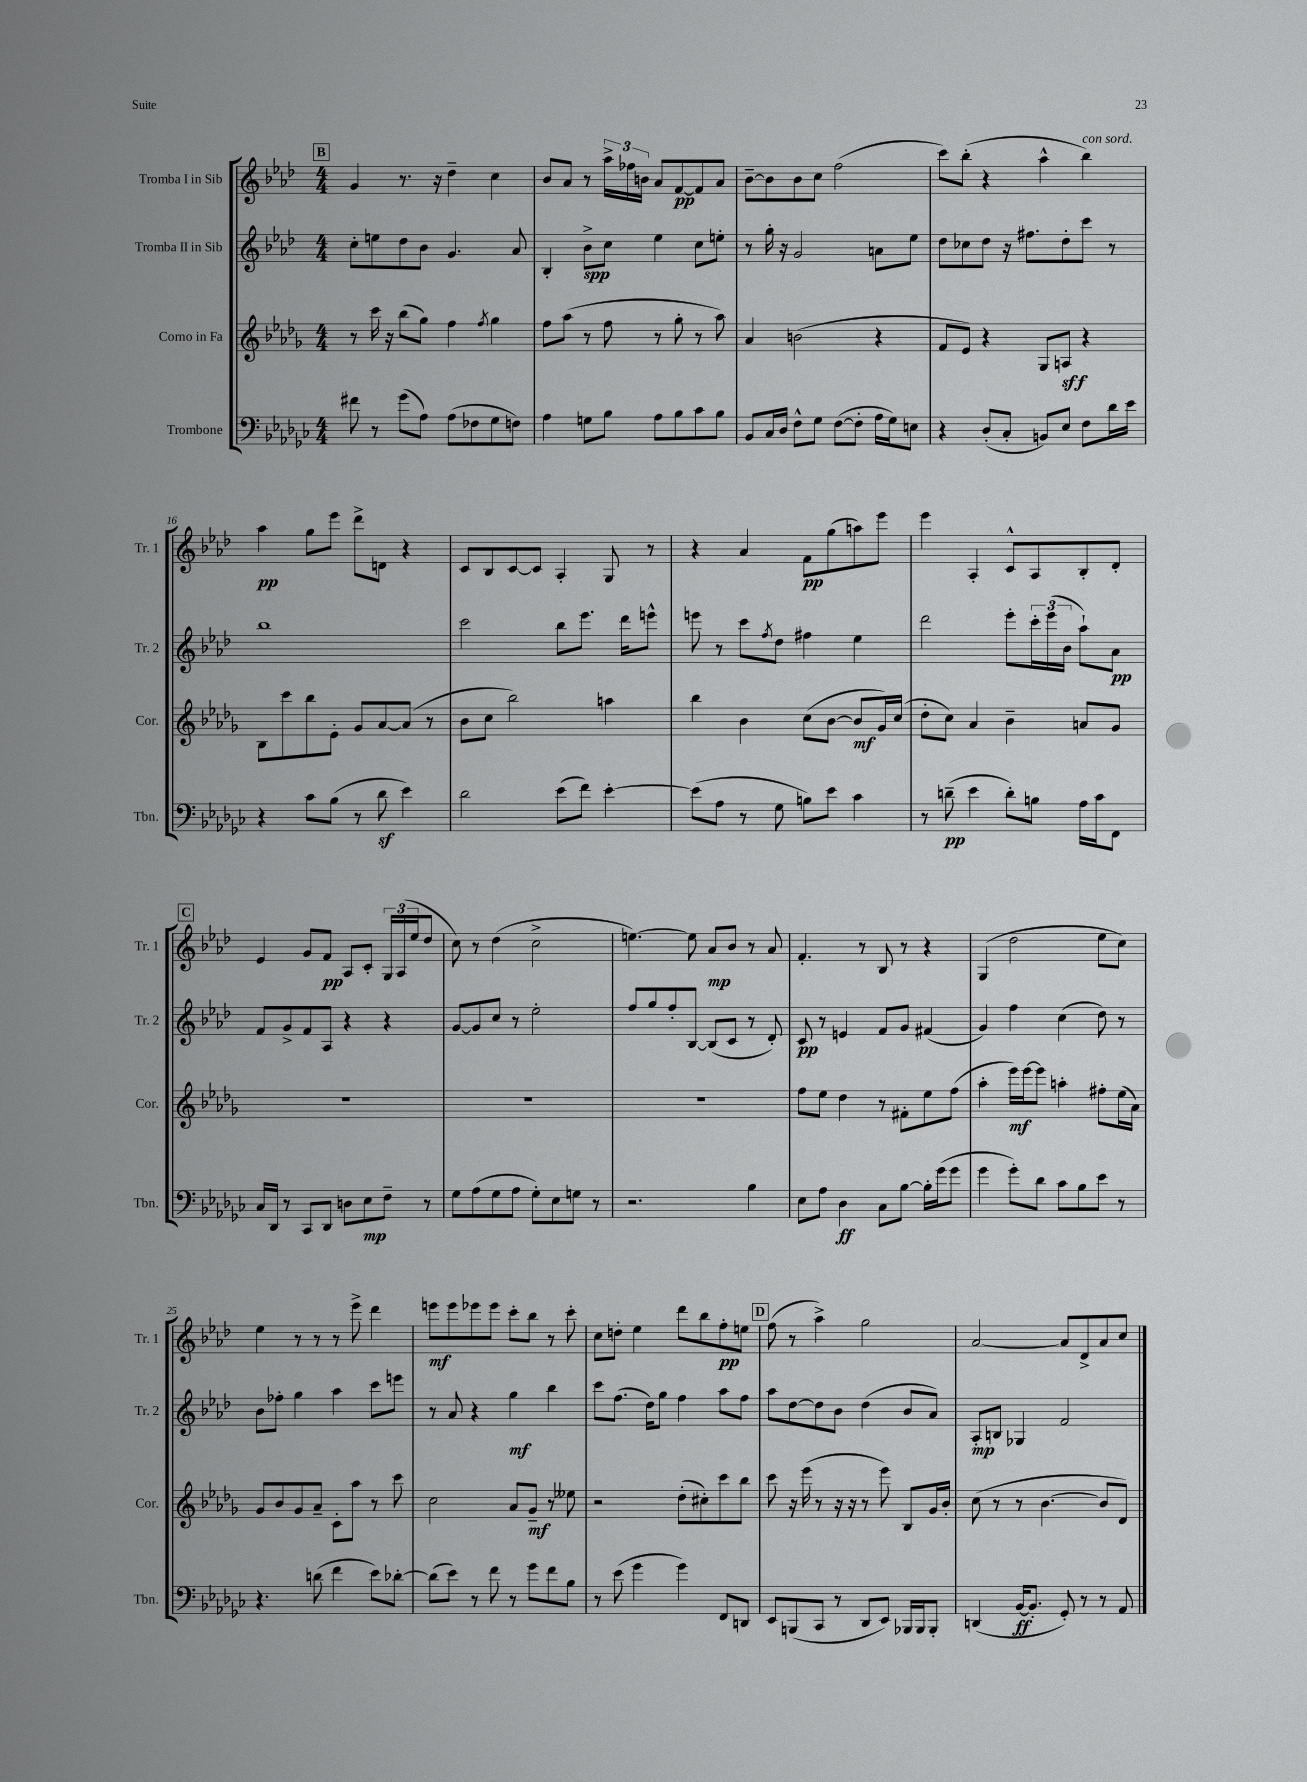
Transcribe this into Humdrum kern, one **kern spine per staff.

**kern	**dynam	**kern	**dynam	**kern	**dynam	**kern	**dynam
*part4	*part4	*part3	*part3	*part2	*part2	*part1	*part1
*staff4	*staff4	*staff3	*staff3	*staff2	*staff2	*staff1	*staff1
*I"Trombone	*	*I"Corno in Fa	*	*I"Tromba II in Sib	*	*I"Tromba I in Sib	*
*I'Tbn.	*	*I'Cor.	*	*I'Tr. 2	*	*I'Tr. 1	*
*clefF4	*	*clefG2	*	*clefG2	*	*clefG2	*
*k[b-e-a-d-g-c-]	*	*k[b-e-a-d-g-]	*	*k[b-e-a-d-]	*	*k[b-e-a-d-]	*
*M4/4	*	*M4/4	*	*M4/4	*	*M4/4	*
!!LO:REH:place=s1:t=B
=12	=12	=12	=12	=12	=12	=12	=12
8f#X\	.	8r	.	8cc'\L	.	4g/	.
8r	.	16ccc\	.	8een\	.	.	.
.	.	16r	.	.	.	.	.
(8g-\L	.	(8bb-\L	.	8dd-\	.	8.r	.
8A-\J)	.	8gg-\J)	.	8b-\J	.	.	.
.	.	.	.	.	.	16r	.
(8A-\L	.	4ff\	.	4.g/	.	4dd-~\	.
8F-X\	.	.	.	.	.	.	.
.	.	8qff/	.	.	.	.	.
8G-\	.	4gg-\	.	.	.	4cc\	.
8Fn\J)	.	.	.	8a-/	.	.	.
=13	=13	=13	=13	=13	=13	=13	=13
4A-\	.	8ff\L	.	4B-'/	.	8b-/L	.
.	.	(8aa-\J	.	.	.	8a-/J	.
8Gn\L	.	8r	.	8b-^\L	spp	8r	.
8B-\J	.	8ff\	.	8cc\J	.	24aa-^\LL	.
.	.	.	.	.	.	24ff-X\	.
.	.	.	.	.	.	24bn\JJ	.
8A-\L	.	8r	.	4ee-\	.	8a-/L	.
8B-\	.	8gg-'\	.	.	.	[8f/	pp
8c-\	.	8r	.	8cc\L	.	8f/]	.
8B-\J	.	8aa-\)	.	8een'\J	.	8a-/J	.
=14	=14	=14	=14	=14	=14	=14	=14
8BB-/L	.	4a-/	.	8r	.	[8b-~\L	.
16C-/L	.	.	.	16gg'\	.	8b-\]	.
16D-/JJ	.	.	.	16r	.	.	.
8F^^\L	.	(2bn\	.	2g/	.	8b-\	.
8G-\J	.	.	.	.	.	8cc\J	.
([8F\L	.	.	.	.	.	(2ff\	.
8F'\J]	.	.	.	.	.	.	.
16A-\LL	.	4r	.	8an\L	.	.	.
16G-\J)	.	.	.	.	.	.	.
8En\J	.	.	.	8ee-\J	.	.	.
=15	=15	=15	=15	=15	=15	=15	=15
4r	.	8f/L	.	8dd-\L	.	8ccc\L)	.
.	.	8e-/J)	.	8cc-X\	.	(8bb-'\J	.
(8D-'/L	.	4r	.	8dd-\J	.	4r	.
8C-'/J	.	.	.	16r	.	.	.
.	.	.	.	8.ff#X\L	.	.	.
8BBn/L)	.	8G-/L	.	.	.	4aa-^^\	.
8E-/J	.	8An/J	sff	8dd-'\	.	.	.
!	!	!	!	!	!	!LO:TX:a:i:t=con sord.	!
8F\L	.	4r	.	8ccc\J	.	4bb-\)	.
16d-\L	.	.	.	8r	.	.	.
16e-\JJ	.	.	.	.	.	.	.
!!LO:LB:g=z
=16	=16	=16	=16	=16	=16	=16	=16
4r	.	8B-\L	.	1bb-	.	4aa-\	pp
.	.	8ccc\	.	.	.	.	.
8c-\L	.	8bb-\	.	.	.	8gg\L	.
(8B-\J	.	8e-'\J	.	.	.	8eee-\J	.
8r	.	8g-/L	.	.	.	8ddd-^\L	.
8d-z\	.	[8a-/	.	.	.	8dn\J	.
4e-\)	.	(8a-/J]	.	.	.	4r	.
.	.	8r	.	.	.	.	.
=17	=17	=17	=17	=17	=17	=17	=17
2d-\	.	8b-\L	.	2ccc\	.	8c/L	.
.	.	8cc\J	.	.	.	8B-/	.
.	.	2bb-\)	.	.	.	[8c/	.
.	.	.	.	.	.	8c/J]	.
(8e-\L	.	.	.	8bb-\L	.	4A-'/	.
8f\J)	.	.	.	8.eee-\J	.	.	.
[4e-'\	.	4aan\	.	.	.	8G/	.
.	.	.	.	16ddd-\KL	.	.	.
.	.	.	.	8eeen^^\J	.	8r	.
=18	=18	=18	=18	=18	=18	=18	=18
(8e-\L]	.	4bb-\	.	8eeen\	.	4r	.
8A-\J	.	.	.	8r	.	.	.
8r	.	4b-\	.	8ccc\L	.	4a-/	.
.	.	.	.	8qff/	.	.	.
8G-\	.	.	.	8dd-\J	.	.	.
8Bn\L)	.	(8cc\L	.	4ff#X\	.	8f\L	pp
8e-\J	.	[8b-\J	.	.	.	(8gg\	.
4c-\	.	8b-/L]	mf	4ee-\	.	8aan\)	.
.	.	16g-/L)	.	.	.	8eee-\J	.
.	.	(16cc/JJ	.	.	.	.	.
=19	=19	=19	=19	=19	=19	=19	=19
8r	.	8dd-'\L	.	2ddd-\	.	4eee-\	.
(8dn~\	pp	8cc\J)	.	.	.	.	.
4e-\	.	4a-/	.	.	.	4A-'/	.
8d'\L)	.	4b-~\	.	8eee-'\L	.	8c^^/L	.
8Bn\J	.	.	.	24ccc'\L	.	8A-/	.
.	.	.	.	(24eee-\	.	.	.
.	.	.	.	24b-\JJ	.	.	.
16A-\LL	.	8an/L	.	8aa-`\L)	.	8B-'/	.
16c-\J	.	.	.	.	.	.	.
8FF\J	.	8g-/J	.	8a-\J	pp	8d-'/J	.
!!LO:LB:g=z
!!LO:REH:place=s1:t=C
=20	=20	=20	=20	=20	=20	=20	=20
16C-/LL	.	1r	.	8f/L	.	4e-/	.
16DD-/JJ	.	.	.	.	.	.	.
8r	.	.	.	8g^/	.	.	.
8CC-/L	.	.	.	8f/	.	8g/L	.
8DD-/J	.	.	.	8A-/J	.	8f/J	pp
8Dn\L	.	.	.	4r	.	8A-/L	.
8E-\	mp	.	.	.	.	8c'/J	.
8F~\J	.	.	.	4r	.	24G/LL	.
.	.	.	.	.	.	(24A-/	.
.	.	.	.	.	.	24ee-/J	.
8r	.	.	.	.	.	8dd-/J	.
=21	=21	=21	=21	=21	=21	=21	=21
8G-\L	.	1r	.	[8g/L	.	8cc\)	.
(8A-\	.	.	.	8g/]	.	8r	.
8G-\	.	.	.	8cc/J	.	(4dd-\	.
8A-\J	.	.	.	8r	.	.	.
8G-'\L)	.	.	.	2ee-'\	.	2cc^\	.
8E-\	.	.	.	.	.	.	.
8Gn\J	.	.	.	.	.	.	.
8r	.	.	.	.	.	.	.
=22	=22	=22	=22	=22	=22	=22	=22
2.r	.	1r	.	8ff/L	.	[4.een\)	.
.	.	.	.	8gg/	.	.	.
.	.	.	.	8ff'/	.	.	.
.	.	.	.	[8B-/J	.	8ee\]	.
.	.	.	.	(8B-/L]	.	8a-/L	mp
.	.	.	.	8c/J	.	8b-/J	.
4B-\	.	.	.	8r	.	8r	.
.	.	.	.	8d-'/)	.	8a-/	.
=23	=23	=23	=23	=23	=23	=23	=23
8E-\L	.	8ff\L	.	8c/	pp	4.f'/	.
8A-\J	.	8ee-\J	.	8r	.	.	.
4D-\	ff	4dd-\	.	4en/	.	.	.
.	.	.	.	.	.	8r	.
8C-\L	.	8r	.	8f/L	.	8B-/	.
[8B-\J	.	8f#X'\L	.	8g/J	.	8r	.
16B-'\LL]	.	8ee-\	.	(4f#X/	.	4r	.
(16g-\J	.	.	.	.	.	.	.
8g-\J	.	(8ff\J	.	.	.	.	.
=24	=24	=24	=24	=24	=24	=24	=24
4g-\	.	4aa-'\	.	4g/)	.	(4G/	.
8g-'\L)	.	16eee-\LL)	mf	4ff\	.	2dd-\	.
.	.	[16eee-\J	.	.	.	.	.
8d-\J	.	8eee-\J]	.	.	.	.	.
8c-\L	.	4aan'\	.	(4cc\	.	.	.
8B-\	.	.	.	.	.	.	.
8e-\J	.	8ff#X'\L	.	8dd-\)	.	8ee-\L	.
8r	.	(16ee-\L	.	8r	.	8cc\J)	.
.	.	16a-\JJ)	.	.	.	.	.
!!LO:LB:g=z
=25	=25	=25	=25	=25	=25	=25	=25
4.r	.	8g-/L	.	8b-\L	.	4ee-\	.
.	.	8b-/	.	8ff-X'\J	.	.	.
.	.	8g-/	.	4gg\	.	8r	.
(8dn\	.	8a-~/J	.	.	.	8r	.
4f\	.	8c'\L	.	4aa-\	.	8r	.
.	.	8aa-\J	.	.	.	8eee-^\	.
8e-\L)	.	8r	.	8ccc\L	.	4ddd-\	.
[8d-X'\J	.	8ccc\	.	8eeen\J	.	.	.
=26	=26	=26	=26	=26	=26	=26	=26
(8d-\L]	.	2cc\	.	8r	.	8eeen\L	mf
8e-\J)	.	.	.	8a-/	.	8eee\	.
8r	.	.	.	4r	.	8eee-X\	.
8f\	.	.	.	.	.	8eee-\J	.
8r	.	8a-/L	.	4gg\	mf	8ccc'\L	.
8g-\L	.	8g-~/J	mf	.	.	8bb-\J	.
8f\	.	8r	.	4bb-\	.	8r	.
8B-\J	.	8ee--X\	.	.	.	8ccc'\	.
=27	=27	=27	=27	=27	=27	=27	=27
8r	.	2r	.	8ccc\L	.	8cc\L	.
(8e-\	.	.	.	(8.ff\J	.	8ddn'\J	.
4g-\	.	.	.	.	.	4ee-\	.
.	.	.	.	16dd-\KL)	.	.	.
.	.	.	.	8gg\J	.	.	.
4g-\)	.	(8dd-'\L	.	4ff\	.	8ddd-\L	.
.	.	8cc#X'\)	.	.	.	8bb-\	.
8FF/L	.	8ccc\	.	8aa-\L	.	8ff'\	pp
8DDn/J	.	8bb-\J	.	8ff\J	.	8een\J	.
!!LO:REH:place=s1:t=D
=28	=28	=28	=28	=28	=28	=28	=28
8EE-/L	.	8ccc\	.	8aa-\L	.	(8ff\	.
(8BBBn/	.	16r	.	[8dd-\	.	8r	.
.	.	(16eee-\	.	.	.	.	.
8CC-/J	.	8r	.	8dd-\]	.	4aa-^\)	.
8r	.	16r	.	8b-\J	.	.	.
.	.	16r	.	.	.	.	.
8DD-/L	.	8r	.	(4dd-\	.	2gg\	.
8EE-/J)	.	8eee-\)	.	.	.	.	.
16BBB-X/LL	.	8B-/L	.	8b-/L	.	.	.
16BBB-/J	.	.	.	.	.	.	.
8BBB-'/J	.	16g-/L	.	8a-/J)	.	.	.
.	.	16b-'/JJ	.	.	.	.	.
=29	=29	=29	=29	=29	=29	=29	=29
(4DDn/	.	(8cc\	.	8A-'/L	mp	[2a-/	.
.	.	8r	.	8Bn/J	.	.	.
[16BB-/KL	ff	8r	.	4G-X/	.	.	.
8.BB-'/J]	.	.	.	.	.	.	.
.	.	[4.b-\	.	.	.	.	.
8GG-'/)	.	.	.	2f/	.	8a-/L]	.
8r	.	.	.	.	.	8d-^/	.
8r	.	8b-/L]	.	.	.	8a-/	.
8AA-/	.	8d-/J)	.	.	.	8cc/J	.
==	==	==	==	==	==	==	==
*-	*-	*-	*-	*-	*-	*-	*-
